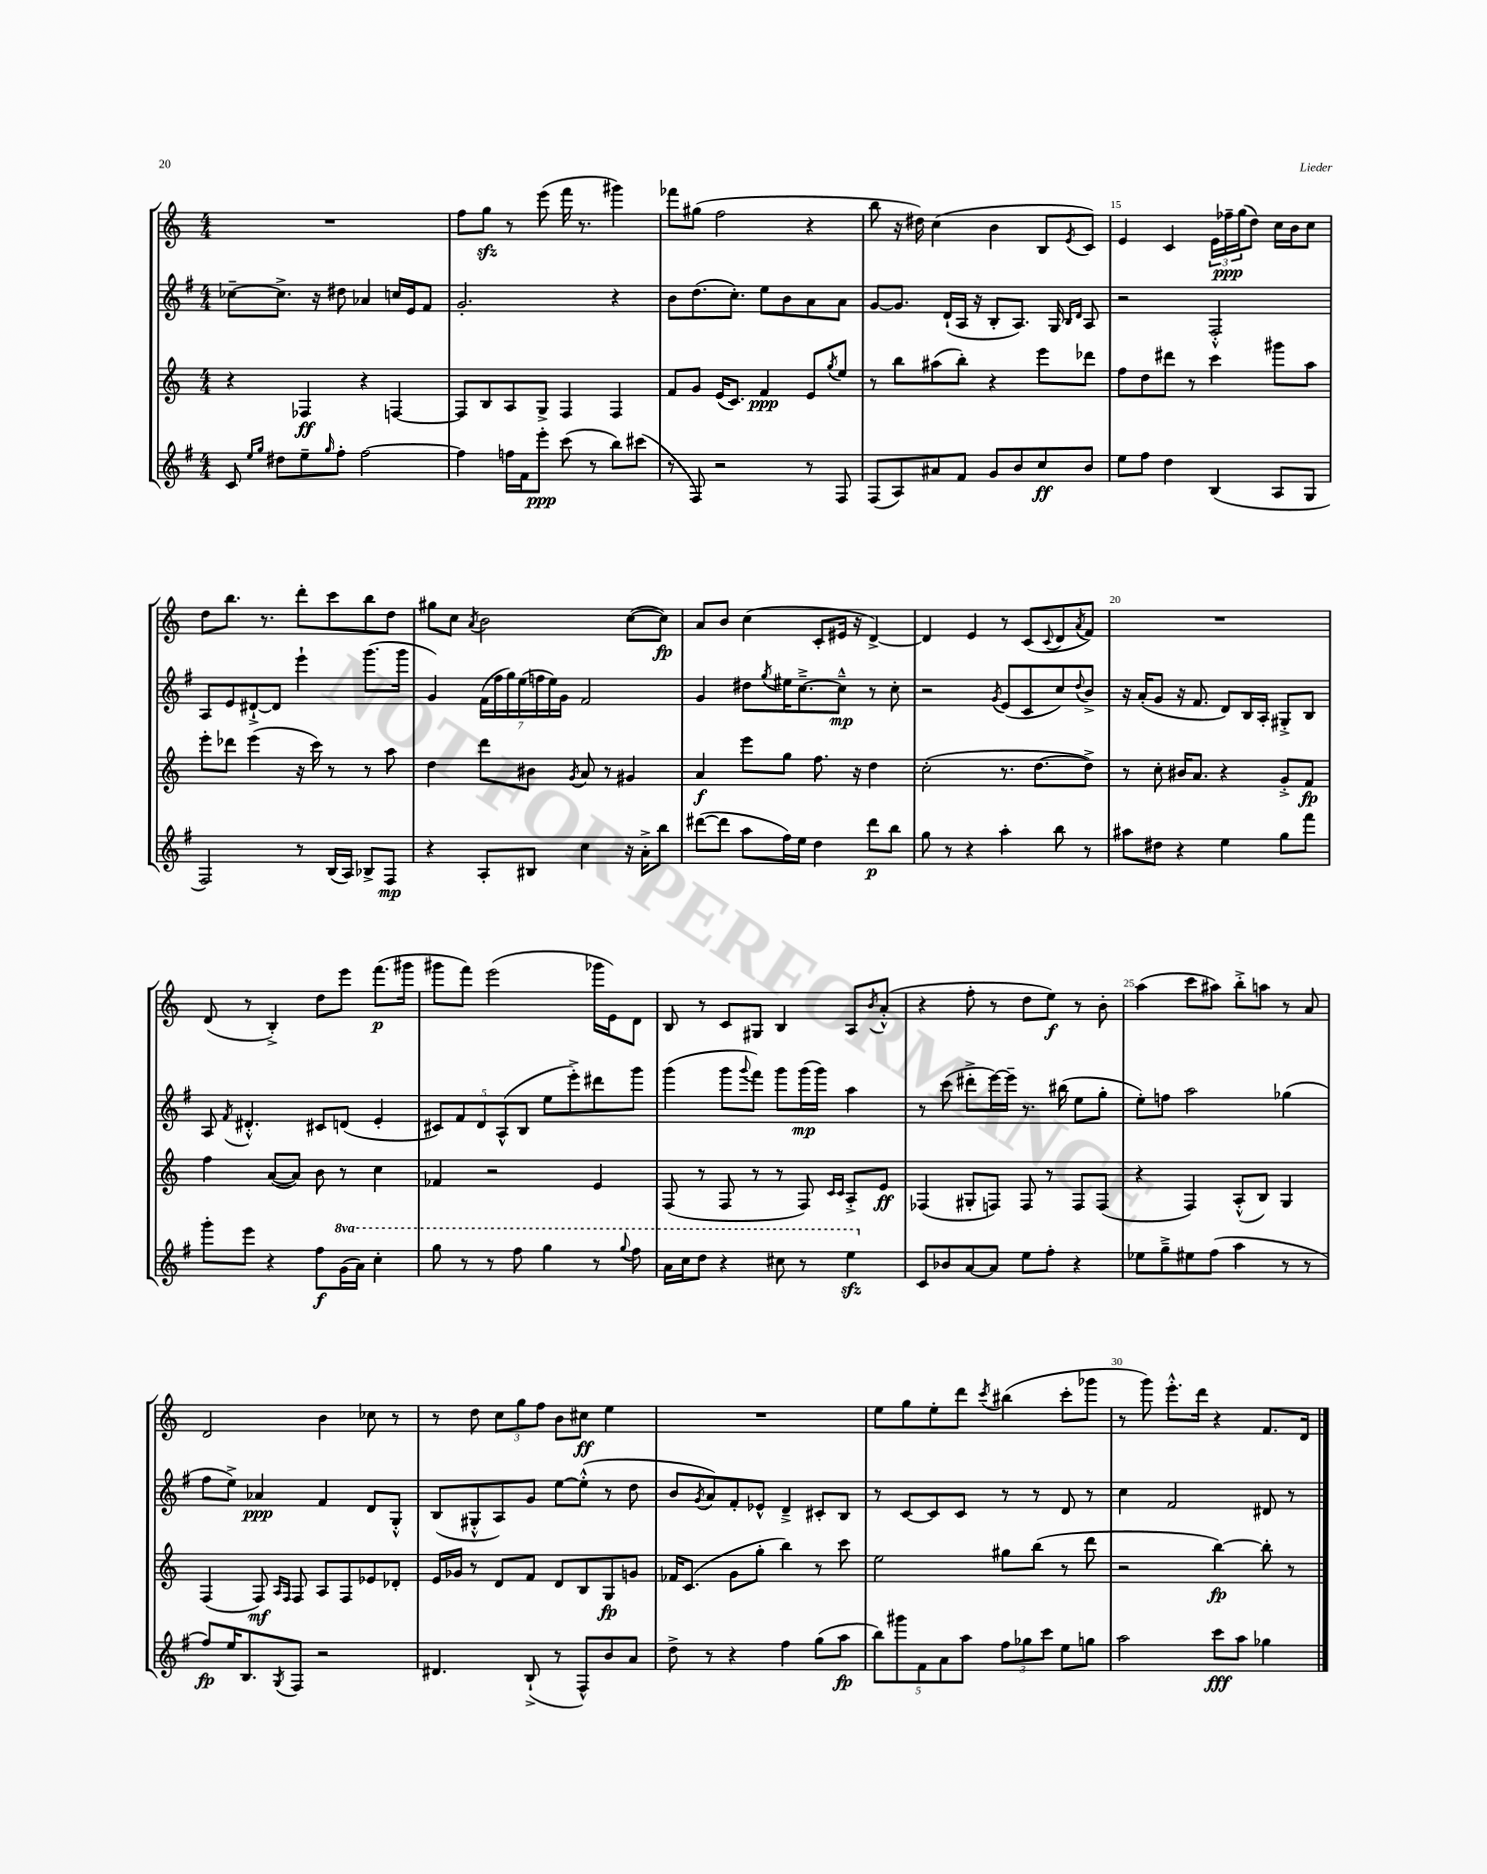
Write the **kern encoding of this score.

**kern	**dynam	**kern	**dynam	**kern	**dynam	**kern	**dynam
*part4	*part4	*part3	*part3	*part2	*part2	*part1	*part1
*staff4	*staff4	*staff3	*staff3	*staff2	*staff2	*staff1	*staff1
*clefG2	*	*clefG2	*	*clefG2	*	*clefG2	*
*k[f#]	*	*k[]	*	*k[f#]	*	*k[]	*
*M4/4	*	*M4/4	*	*M4/4	*	*M4/4	*
=11	=11	=11	=11	=11	=11	=11	=11
8c/	.	4r	.	[8cc-X~\L	.	1r	.
16qqee/LL	.	.	.	.	.	.	.
16qqgg/JJ	.	.	.	.	.	.	.
8dd#X\L	.	.	.	8.cc-^\J]	.	.	.
8ee~\	.	4F-X/	ff	.	.	.	.
.	.	.	.	16r	.	.	.
16qqgg/	.	.	.	.	.	.	.
8ff#'\J	.	.	.	8dd#X\	.	.	.
[2ff#\	.	4r	.	4a-X/	.	.	.
.	.	[4Fn/	.	16ccn/LL	.	.	.
.	.	.	.	16e/J	.	.	.
.	.	.	.	8f#/J	.	.	.
=12	=12	=12	=12	=12	=12	=12	=12
4ff#\]	.	8F/L]	.	2.g'/	.	8ff\L	.
.	.	8B/	.	.	.	8ggzz\J	.
16ffn\LL	.	8A/	.	.	.	8r	.
16f#\J	.	.	.	.	.	.	.
8eee'\J	ppp	8G^/J	.	.	.	(8eee\	.
(8ccc\	.	4F/	.	.	.	16fff\	.
.	.	.	.	.	.	8.r	.
8r	.	.	.	.	.	.	.
8bb\L)	.	4F/	.	4r	.	4ggg#X\)	.
(8ccc#X\J	.	.	.	.	.	.	.
=13	=13	=13	=13	=13	=13	=13	=13
8r	.	8f/L	.	8b\L	.	8fff-X\L	.
8F#/)	.	8g/J	.	(8.dd\	.	(8gg#X\J	.
2r	.	(16e/KL	.	.	.	2ff\	.
.	.	8.c/J)	.	8.cc'\J)	.	.	.
.	.	4f/	ppp	8ee\L	.	.	.
.	.	.	.	8b\	.	.	.
8r	.	8e/L	.	8a\	.	4r	.
.	.	8qgg/	.	.	.	.	.
8F#/	.	8ee/J	.	8a\J	.	.	.
=14	=14	=14	=14	=14	=14	=14	=14
(8F#/L	.	8r	.	[8g/L	.	8bb\	.
8A/)	.	8bb\L	.	8.g/J]	.	16r	.
.	.	.	.	.	.	16dd#X\)	.
8a#X/	.	(8aa#X\	.	.	.	(4cc\	.
.	.	.	.	(16d`/LL	.	.	.
8f#/J	.	8bb'\J)	.	16A/JJ	.	.	.
.	.	.	.	16r	.	.	.
8g/L	.	4r	.	8B'/L	.	4b\	.
8b/	.	.	.	8.A/J)	.	.	.
8cc/	ff	8eee\L	.	.	.	8B/L	.
.	.	.	.	16G/	.	.	.
.	.	.	.	16qqB/LL	.	.	.
.	.	.	.	16qqd/JJ	.	8qe/	.
8b/J	.	8ddd-X\J	.	8A/	.	8c/J)	.
=15	=15	=15	=15	=15	=15	=15	=15
8ee\L	.	8ff\L	.	2r	.	4e/	.
8ff#\J	.	8dd\	.	.	.	.	.
4dd\	.	8ddd#X\J	.	.	.	4c/	.
.	.	8r	.	.	.	.	.
(4B/	.	4ccc\	.	2F#'^^/	.	24e\LL	.
.	.	.	.	.	.	24ff-X~\	ppp
.	.	.	.	.	.	(24gg\J	.
.	.	.	.	.	.	8dd\J)	.
8A/L	.	8ggg#X\L	.	.	.	16cc\LL	.
.	.	.	.	.	.	16b\J	.
8G/J	.	8aa\J	.	.	.	8cc\J	.
!!LO:LB:g=z
=16	=16	=16	=16	=16	=16	=16	=16
2F#/)	.	8eee'\L	.	8A/L	.	8dd\L	.
.	.	8ddd-X\J	.	8e/	.	8.bb\J	.
.	.	(4eee\	.	[8d#X`^/	.	.	.
.	.	.	.	.	.	8.r	.
.	.	.	.	8d#/J]	.	.	.
8r	.	16r	.	4eee`\	.	8ddd'\L	.
.	.	16ccc\)	.	.	.	.	.
(16B/LL	.	8r	.	.	.	8ccc\	.
16A/JJ)	.	.	.	.	.	.	.
8B-X^/L	.	8r	.	(8.ggg\L	.	8bb\	.
8F#/J	mp	8aa\	.	.	.	8dd\J	.
.	.	.	.	16ggg\Jk	.	.	.
=17	=17	=17	=17	=17	=17	=17	=17
4r	.	4dd\	.	4g/)	.	8gg#X\L	.
.	.	.	.	.	.	8cc\J	.
.	.	.	.	.	.	8qa/	.
8A'/L	.	8ddd\L	.	(28f#\LL	.	2b\	.
.	.	.	.	28ff#\	.	.	.
.	.	.	.	28gg\)	.	.	.
.	.	.	.	(28ee\	.	.	.
8B#X/J	.	8b#X\J	.	.	.	.	.
.	.	.	.	28ffn\	.	.	.
.	.	.	.	28ee\)	.	.	.
.	.	.	.	28g\JJ	.	.	.
.	.	8qg/	.	.	.	.	.
4cc\	.	8a/	.	2f#/	.	.	.
.	.	8r	.	.	.	.	.
16r	.	4g#X/	.	.	.	([8cc\L	.
16a'^\KL	.	.	.	.	.	.	.
8bb\J	.	.	.	.	.	8cc\J])	fp
=18	=18	=18	=18	=18	=18	=18	=18
([8ddd#X\L	.	4a/	f	4g/	.	8a/L	.
8ddd#\J]	.	.	.	.	.	8b/J	.
8aa\L	.	8eee\L	.	8dd#X\L	.	(4cc\	.
.	.	.	.	8qgg/	.	.	.
16ff#\L)	.	8gg\J	.	16ee#X\K	.	.	.
16ee\JJ	.	.	.	[8.cc~^\	.	.	.
4dd\	.	8.ff\	.	.	.	8c'/L	.
.	.	.	.	8cc~^^\J]	mp	16e#X/Jk	.
.	.	16r	.	.	.	16r	.
8ddd#\L	p	4dd\	.	8r	.	[4d^/)	.
8bb\J	.	.	.	8cc'\	.	.	.
=19	=19	=19	=19	=19	=19	=19	=19
8gg\	.	(2cc'\	.	2r	.	4d/]	.
8r	.	.	.	.	.	.	.
4r	.	.	.	.	.	4e/	.
.	.	.	.	8qg/	.	.	.
4aa'\	.	8.r	.	(8e/L	.	8r	.
.	.	.	.	8c/	.	(8c/L	.
.	.	[8.dd\L	.	.	.	.	.
.	.	.	.	.	.	8qqc/	.
8bb\	.	.	.	8cc/)	.	8d/	.
.	.	.	.	8qqdd/	.	8qa/	.
8r	.	8dd^\J])	.	8b^/J	.	8f/J)	.
=20	=20	=20	=20	=20	=20	=20	=20
8aa#X\L	.	8r	.	16r	.	1r	.
.	.	.	.	(16a'/KL	.	.	.
8dd#X\J	.	8cc'\	.	8g/J	.	.	.
4r	.	16b#X/KL	.	16r	.	.	.
.	.	8.a/J	.	8.f#/	.	.	.
4ee\	.	4r	.	8d/L)	.	.	.
.	.	.	.	16B/L	.	.	.
.	.	.	.	16A'/JJ	.	.	.
8gg\L	.	8g'^/L	.	8G#X'^/L	.	.	.
8fff#\J	.	8f/J	fp	8B/J	.	.	.
!!LO:LB:g=z
=21	=21	=21	=21	=21	=21	=21	=21
8ggg'\L	.	4ff\	.	8A/	.	(8d/	.
.	.	.	.	8qf#/	.	.	.
8eee\J	.	.	.	4.d#X'^^/	.	8r	.
4r	.	([8a/L	.	.	.	4B'^/)	.
.	.	8a/J])	.	.	.	.	.
8ff#\L	f	8b\	.	8c#X/L	.	8dd\L	.
*8va	*	*	*	*	*	*	*
(16gg\L	.	8r	.	(8dn/J	.	8eee\J	.
16aa\JJ)	.	.	.	.	.	.	.
4ccc'\	.	4cc\	.	4e'/	.	(8.fff\L	p
.	.	.	.	.	.	16ggg#X\Jk	.
=22	=22	=22	=22	=22	=22	=22	=22
8ggg\	.	4f-X/	.	10c#X/L)	.	8ggg#X\L	.
.	.	.	.	10f#/	.	.	.
8r	.	.	.	.	.	8fff\J)	.
.	.	.	.	10d/	.	.	.
8r	.	2r	.	.	.	(2eee\	.
.	.	.	.	(10A^^/	.	.	.
8fff#\	.	.	.	.	.	.	.
.	.	.	.	10B/J	.	.	.
4ggg\	.	.	.	8ee\L	.	.	.
.	.	.	.	8eee'^\)	.	.	.
8r	.	4e/	.	8ddd#X\	.	16ggg-X\LL	.
.	.	.	.	.	.	16e\J)	.
8qqggg/	.	.	.	.	.	.	.
8fff#\	.	.	.	8ggg\J	.	8d\J	.
=23	=23	=23	=23	=23	=23	=23	=23
16aa\LL	.	(8F/	.	(4ggg\	.	8B/	.
16ccc\J	.	.	.	.	.	.	.
8ddd\J	.	8r	.	.	.	8r	.
4r	.	8F/	.	8ggg\L	.	8c/L	.
.	.	.	.	8qqggg/	.	.	.
.	.	8r	.	8fff#\J)	.	8G#X/J	.
8ccc#X\	.	8r	.	8ggg\L	.	4B/	.
8r	.	8F/)	.	(16ggg\L	mp	.	.
.	.	.	.	16ggg\JJ)	.	.	.
.	.	16qqc/LL	.	.	.	.	.
.	.	16qqc/JJ	.	.	.	.	.
4eeezz\	.	8A'^/L	.	4aa\	.	8A/L	.
.	.	.	.	.	.	8qb/	.
.	.	8e/J	ff	.	.	(8a'^^/J	.
=24	=24	=24	=24	=24	=24	=24	=24
*X8va	*	*	*	*	*	*	*
8c/L	.	(4F-X/	.	8r	.	4r	.
8b-X/	.	.	.	(8ccc\	.	.	.
[8a/	.	8G#X'/L	.	8ddd#X'^\L	.	8ff'\	.
8a/J]	.	8Fn/J)	.	[16eee\L)	.	8r	.
.	.	.	.	16eee~\JJ]	.	.	.
8ee\L	.	8F/	.	8.r	.	8dd\L	.
8ff#'\J	.	8r	.	.	.	8ee\J)	f
.	.	.	.	(16bb#X\	.	.	.
4r	.	8F/L	.	8ee\L	.	8r	.
.	.	(8F/J	.	8gg'\J	.	8b'\	.
=25	=25	=25	=25	=25	=25	=25	=25
8ee-X\L	.	4r	.	8ee'\L)	.	(4aa\	.
8gg~^\	.	.	.	8ffn\J	.	.	.
8ee#X\	.	4F/)	.	2aa\	.	8ccc\L	.
(8ff#\J	.	.	.	.	.	8aa#X\J)	.
4aa\	.	(8A'^^/L	.	.	.	8bb'^\L	.
.	.	8B/J)	.	.	.	8aan\J	.
8r	.	4G/	.	(4gg-X\	.	8r	.
8r	.	.	.	.	.	8a/	.
!!LO:LB:g=z
=26	=26	=26	=26	=26	=26	=26	=26
8ff#/L)	fp	(4F/	.	8ff#\L	.	2d/	.
16ee/K	.	.	.	8ee^\J)	.	.	.
8.B/	.	.	.	.	.	.	.
.	.	8F/)	mf	4a-X/	ppp	.	.
.	.	16qqA/LL	.	.	.	.	.
8qG/	.	16qqF/JJ	.	.	.	.	.
8F#/J	.	8F/	.	.	.	.	.
2r	.	8A/L	.	4f#/	.	4b\	.
.	.	8F/	.	.	.	.	.
.	.	8e-X/	.	8d/L	.	8cc-X\	.
.	.	8d-X'/J	.	8G'^^/J	.	8r	.
=27	=27	=27	=27	=27	=27	=27	=27
4.d#X/	.	16e/LL	.	(8B/L	.	8r	.
.	.	16g-X/JJ	.	.	.	.	.
.	.	8r	.	8G#X'^^/	.	8dd\	.
.	.	8d/L	.	8A/)	.	12cc\L	.
.	.	.	.	.	.	12gg\	.
(8B`^/	.	8f/J	.	8g/J	.	.	.
.	.	.	.	.	.	12ff\J	.
8r	.	8d/L	.	[8ee\L	.	8b\L	.
8F#^^/L)	.	8B/	.	(8ee'^^\J]	.	8cc#X\J	ff
8b/	.	8G/	fp	8r	.	4ee\	.
8a/J	.	8gn/J	.	8dd\	.	.	.
=28	=28	=28	=28	=28	=28	=28	=28
8dd^\	.	16f-X/KL	.	8b/L	.	1r	.
.	.	(8.c/J	.	.	.	.	.
.	.	.	.	8qg/	.	.	.
8r	.	.	.	8a/)	.	.	.
4r	.	8g\L	.	8f#'/	.	.	.
.	.	8gg'\J	.	8e-X^^/J	.	.	.
4ff#\	.	4bb\)	.	4d~^/	.	.	.
(8gg\L	.	8r	.	8c#X'/L	.	.	.
8aa\J	fp	8ccc\	.	8B/J	.	.	.
=29	=29	=29	=29	=29	=29	=29	=29
10bb\L)	.	2ee\	.	8r	.	8ee\L	.
10ggg#X\	.	.	.	.	.	.	.
.	.	.	.	[8c/L	.	8gg\	.
10f#\	.	.	.	.	.	.	.
.	.	.	.	8c/]	.	8ee'\	.
10a\	.	.	.	.	.	.	.
.	.	.	.	8c/J	.	8ddd\J	.
10aa\J	.	.	.	.	.	.	.
.	.	.	.	.	.	8qccc/	.
12ff#\L	.	8gg#X\L	.	8r	.	(4bb#X\	.
12gg-X\	.	.	.	.	.	.	.
.	.	(8bb\J	.	8r	.	.	.
12ccc\J	.	.	.	.	.	.	.
8ee\L	.	8r	.	8d/	.	8ccc'\L	.
8ggn\J	.	8ddd\	.	8r	.	8ggg-X\J	.
=30	=30	=30	=30	=30	=30	=30	=30
2aa\	.	2r	.	4cc\	.	8r	.
.	.	.	.	.	.	8ggg\)	.
.	.	.	.	2f#/	.	8.eee'^^\L	.
.	.	.	.	.	.	16ddd\Jk	.
8ccc\L	fff	[4bb\)	fp	.	.	4r	.
8aa\J	.	.	.	.	.	.	.
4gg-X\	.	8bb'\]	.	8d#X/	.	8.f/L	.
.	.	8r	.	8r	.	.	.
.	.	.	.	.	.	16d/Jk	.
==	==	==	==	==	==	==	==
*-	*-	*-	*-	*-	*-	*-	*-
